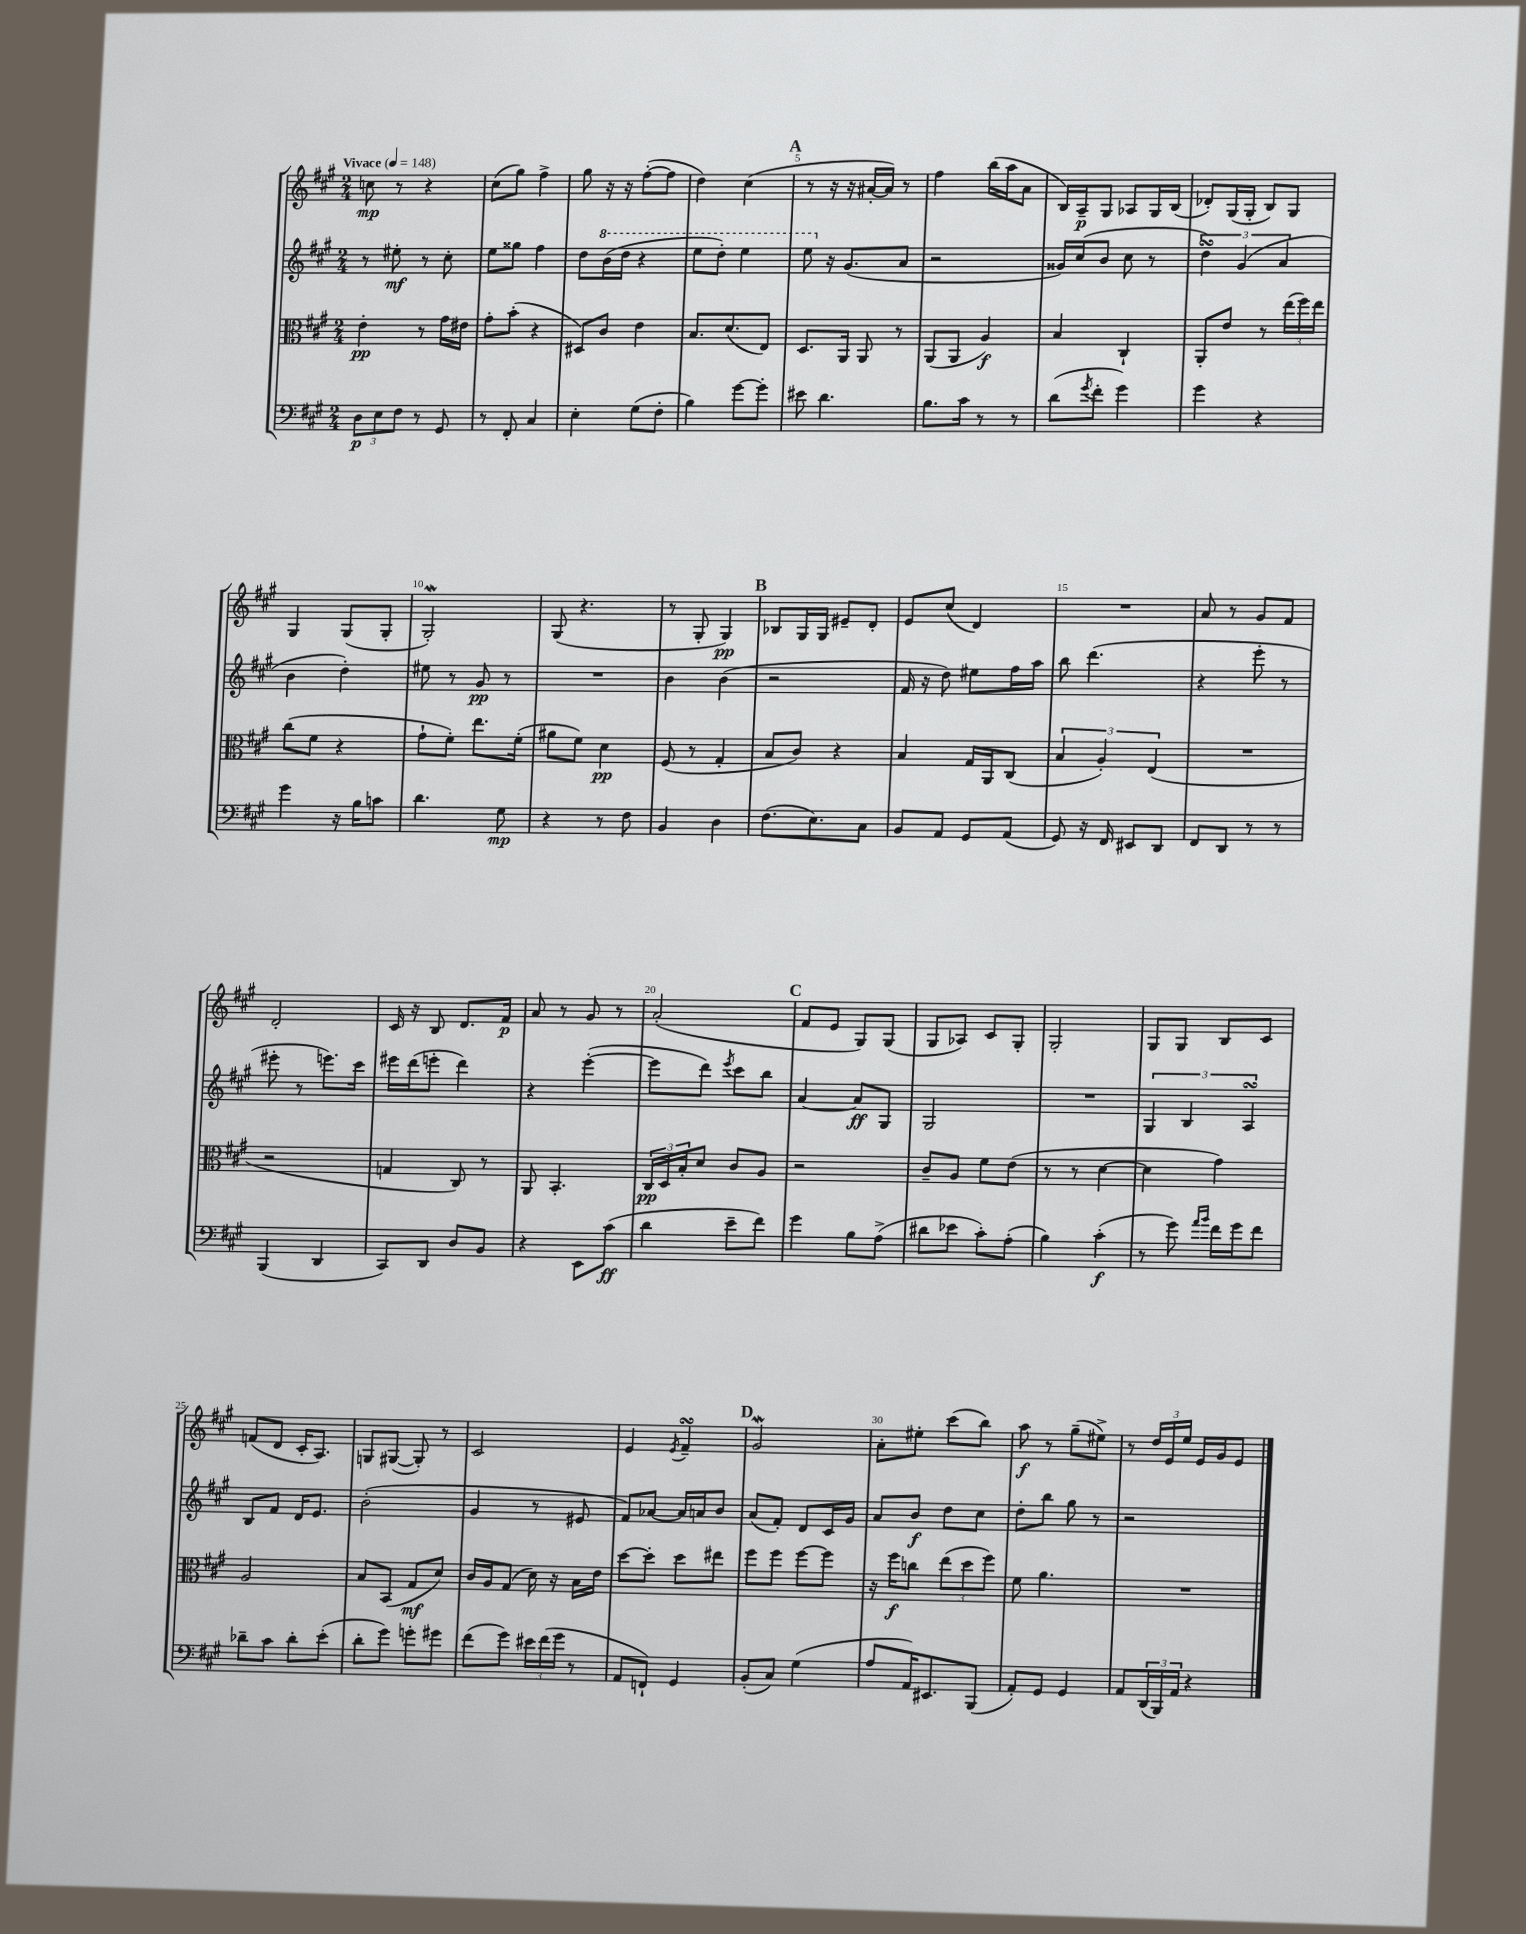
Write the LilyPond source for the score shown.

<<
\new StaffGroup <<
\new Staff = "s0" {
    \clef treble \key a \major \numericTimeSignature \time 2/4 \tempo "Vivace" 4 = 148
    c''8\mp r8 r4 |
    cis''8( gis''8) fis''4-> |
    gis''8 r16 r16 fis''8~-.( fis''8 |
    d''4) cis''4( |
    \mark \markup { \bold "A" } r8 r16 r16 ais'16~-. ais'16) r8 |
    fis''4 b''16( a''16 a'8 |
    b16) a16--\p gis8 aes8 gis16 b16( |
    des'8-.) gis16( gis16-. b8) gis8 |
    gis4 gis8( gis8-. |
    gis2-.\mordent) |
    gis8( r4. |
    r8 gis8-. gis4\pp) |
    \mark \markup { \bold "B" } bes8 gis16 gis16 eis'8-- d'8-. |
    e'8 cis''8( d'4) |
    R2 |
    a'8 r8 gis'8 fis'8 |
    d'2-. |
    cis'16 r16 b8 d'8. fis'16\p |
    a'8 r8 gis'8 r8 |
    a'2-.( |
    \mark \markup { \bold "C" } fis'8 e'8 gis8) gis8( |
    gis8 aes8) cis'8 gis8-. |
    gis2-. |
    gis8 gis8 b8 cis'8 |
    f'8( d'8 cis'16-. a8.) |
    g8 gis8~( gis8-.) r8 |
    cis'2 |
    e'4 \acciaccatura { e'8 } fis'4--\turn |
    \mark \markup { \bold "D" } gis'2\mordent |
    a'8-. eis''8-. cis'''8( b''8) |
    a''8\f r8 gis''8--( eis''8->) |
    r8 \tuplet 3/2 { d''16 e'16 e''16 } e'16 gis'16 e'8 \bar "|." |
}
\new Staff = "s1" {
    \clef treble \key a \major \numericTimeSignature \time 2/4
    r8 eis''8-.\mf r8 cis''8-. |
    e''8 gisis''8 fis''4 |
    d''8 \ottava #1 b''16( d'''16 r4 |
    e'''8 d'''8-.) e'''4 |
    \mark \markup { \bold "A" } e'''8 \ottava #0 r16 gis'8.( a'8 |
    r2 |
    gisis'16) cis''16( b'8 cis''8 r8 |
    \tuplet 3/2 { d''4\turn) gis'4( a'4 } |
    b'4 d''4-.) |
    eis''8 r8 gis'8\pp r8 |
    R2 |
    b'4 b'4( |
    \mark \markup { \bold "B" } r2 |
    fis'16 r16 d''8) eis''8 fis''16 a''16 |
    b''8 d'''4.( |
    r4 e'''8-. r8 |
    eis'''8-. r8 e'''8.) cis'''16 |
    eis'''16 d'''16( e'''8-. d'''4) |
    r4 e'''4~-.( |
    e'''8 d'''8) \acciaccatura { e'''8 } cis'''8 b''8 |
    \mark \markup { \bold "C" } a'4~ a'8\ff gis8 |
    gis2 |
    R2 |
    \tuplet 3/2 { gis4 b4 a4\turn } |
    b8 fis'8 d'16 e'8. |
    b'2-.( |
    gis'4 r8 eis'8 |
    fis'8) aes'8~ aes'16 a'16 b'8 |
    \mark \markup { \bold "D" } a'8( fis'8-.) d'8 cis'16 gis'16 |
    a'8 b'8\f d''8 cis''8 |
    d''8-. b''8 gis''8 r8 |
    r2 \bar "|." |
}
\new Staff = "s2" {
    \clef alto \key a \major \numericTimeSignature \time 2/4
    e'4-.\pp r8 gis'16 eis'16 |
    gis'8-. b'8-.( r4 |
    dis8) cis'8 e'4 |
    b8. d'8.( e8) |
    \mark \markup { \bold "A" } d8. a,16 a,8 r8 |
    a,8( a,8 a4\f) |
    b4 cis4-! |
    a,8-. e'8 r8 \tuplet 3/2 { e''16( fis''16) e''16 } |
    cis''8( fis'8 r4 |
    gis'8-! fis'8-.) e''8. fis'16-.( |
    ais'8 fis'8) d'4\pp |
    fis8( r8 gis4-. |
    \mark \markup { \bold "B" } b8 cis'8) r4 |
    b4 gis16 a,16 cis8( |
    \tuplet 3/2 { b4 a4-.) e4( } |
    R2 |
    r2 |
    g4 cis8) r8 |
    a,8 b,4.-. |
    \tuplet 3/2 { cis16\pp d16 b16-. } d'8 cis'8 a8 |
    \mark \markup { \bold "C" } r2 |
    cis'8-- a8 fis'8 e'8( |
    r8 r8 d'4~ |
    d'4 gis'4) |
    a2 |
    b8 b,8( gis8\mf d'8) |
    cis'16 a16 gis8( d'16) r16 b16 e'16 |
    d''8~ d''8-. d''8 eis''8 |
    \mark \markup { \bold "D" } fis''8 fis''8 fis''8~ fis''8 |
    r16 fis''16\f c''8 \tuplet 3/2 { e''8( d''8 fis''8) } |
    fis'8 a'4. |
    R2 \bar "|." |
}
\new Staff = "s3" {
    \clef bass \key a \major \numericTimeSignature \time 2/4
    \tuplet 3/2 { d8\p e8 fis8 } r8 gis,8 |
    r8 fis,8-. cis4 |
    e4-. gis8( fis8-. |
    b4) gis'8~ gis'8-. |
    \mark \markup { \bold "A" } eis'8 d'4. |
    b8. cis'16 r8 r8 |
    d'8( \acciaccatura { gis'8 } fis'8-. gis'4) |
    gis'4 r4 |
    gis'4 r16 b16 c'8 |
    d'4. gis8\mp |
    r4 r8 fis8 |
    b,4 d4 |
    \mark \markup { \bold "B" } fis8.( e8.) cis8 |
    b,8 a,8 gis,8 a,8( |
    gis,8) r16 fis,16 eis,8 d,8 |
    fis,8 d,8 r8 r8 |
    b,,4( d,4 |
    cis,8) d,8 d8 b,8 |
    r4 e,8 cis'8\ff( |
    d'4 e'8-- fis'8) |
    \mark \markup { \bold "C" } gis'4 b8 a8->( |
    dis'8 ees'8 cis'8-.) a8-.( |
    b4) cis'4-.\f( |
    r8 gis'8) \grace { a'16 b'16 } fis'16 gis'16 fis'8 |
    des'8-- cis'8 des'8-. e'8-.( |
    d'8-. gis'8) g'8-. gis'8 |
    fis'8( gis'8) \tuplet 3/2 { eis'16 fis'16( gis'16 } r8 |
    a,8 f,8-!) gis,4 |
    \mark \markup { \bold "D" } b,8-.( cis8) gis4( |
    a8 a,16) eis,8. b,,8( |
    a,8-.) gis,8 gis,4 |
    a,8 \tuplet 3/2 { d,16( b,,16) a,16 } r4 \bar "|." |
}
>>
>>
\layout { \context { \Score \override BarNumber.break-visibility = ##(#f #t #t) barNumberVisibility = #(every-nth-bar-number-visible 5) } }
